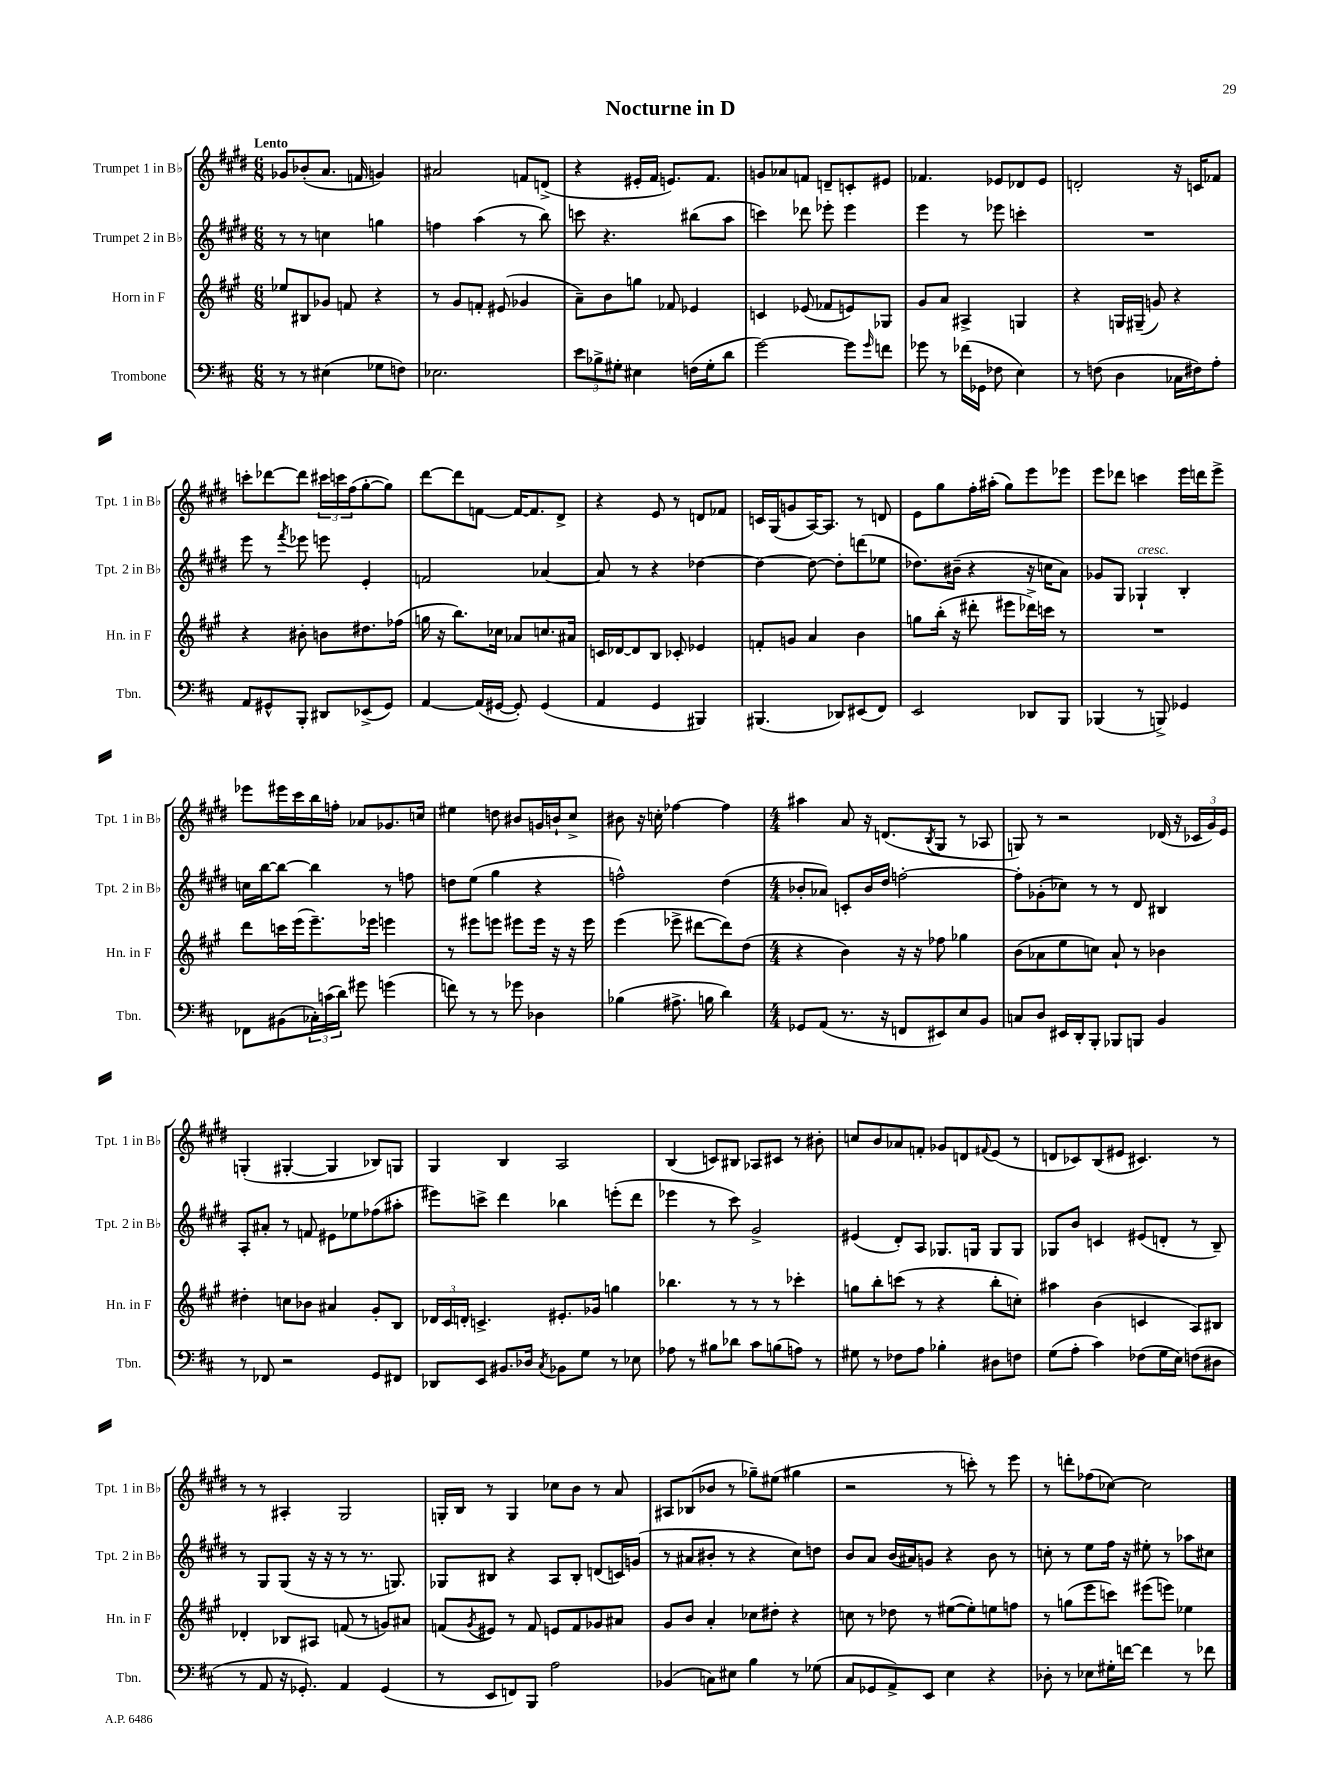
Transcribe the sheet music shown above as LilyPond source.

\header { title = "Nocturne in D" }
<<
\new StaffGroup <<
\new Staff = "s0" \with { instrumentName = "Trumpet 1 in Bb" shortInstrumentName = "Tpt. 1 in Bb" } {
    \clef treble \key e \major \numericTimeSignature \time 6/8 \tempo "Lento"
    ges'8 bes'8-.( a'8. f'16 g'4) |
    ais'2 f'8 d'8->( |
    r4 eis'16-. fis'16 e'8.) fis'8. |
    g'8 aes'8 f'8 d'8-- c'8-. eis'8 |
    fes'4. ees'8 des'8 ees'8 |
    d'2-. r16 c'16 fes'8 |
    c'''8-. des'''8~ des'''8 \tuplet 3/2 { cis'''16 c'''16 fis''16( } gis''8~-. gis''8) |
    dis'''8~ dis'''8 f'8~ f'16~ f'8. dis'8-> |
    r4 e'8 r8 d'8 fes'8 |
    c'16 gis16( g'8 a16~) a8. r8 d'8 |
    e'8 gis''8 fis''16-. ais''16-.( gis''8) e'''8 ees'''8 |
    e'''8 des'''8 c'''4 e'''16 d'''16 e'''8-> |
    ees'''8 eis'''16 cis'''16 b''16 f''16-. aes'8 ges'8. c''16 |
    eis''4 d''8 bis'8 g'16 b'16-! cis''8-> |
    bis'8 r16 c''16-. fes''4~ fes''4 |
    \numericTimeSignature \time 4/4 ais''4 a'8 r16 d'8.( \acciaccatura { b8 } gis8 r8 aes8 |
    g8) r8 r2 des'16( r16 \tuplet 3/2 { ces'16 gis'16) e'16 } |
    g4-.( gis4~-. gis4 bes8) g8 |
    gis4 b4 a2 |
    b4( c'8) bis8 aes8 cis'8 r8 bis'8-. |
    c''8 b'8 aes'8 f'8-. ges'8 d'8 \appoggiatura { fis'8 } e'8( r8 |
    d'8 ces'8) b8( eis'8 cis'4.) r8 |
    r8 r8 ais4-. gis2 |
    g16-. b16 r8 g4 ces''8 b'8 r8 a'8 |
    ais8 bes8( bes'8 r8 ges''8--) eis''8( gis''4 |
    r2 r8 c'''8-.) r8 e'''8 |
    r8 d'''8-. fes''8( ces''8~) ces''2 \bar "|." |
}
\new Staff = "s1" \with { instrumentName = "Trumpet 2 in Bb" shortInstrumentName = "Tpt. 2 in Bb" } {
    \clef treble \key e \major \numericTimeSignature \time 6/8
    r8 r8 c''4 g''4 |
    f''4 a''4( r8 b''8) |
    c'''8 r4. bis''8( a''8 |
    c'''4) des'''8 ees'''8-. ees'''4 |
    e'''4 r8 ees'''8 c'''4-. |
    R2. |
    e'''8 r8 \acciaccatura { fis'''8 } ees'''8 e'''8 e'4-. |
    f'2 aes'4~ |
    aes'8 r8 r4 des''4~ |
    des''4~ des''8~ des''8-. d'''8( ees''8 |
    des''8.) bis'16--( r4 r16 c''16 a'8) |
    ges'8 gis8 ges4-!^\markup { \italic "cresc." } b4-. |
    c''16 b''16~ b''8~ b''4 r8 f''8 |
    d''8 e''8( gis''4 r4 |
    f''2-^) dis''4( |
    \numericTimeSignature \time 4/4 bes'8-. aes'8) c'8-. bes'16 dis''16 f''2~-. |
    f''8-. ges'8-.( ces''8) r8 r8 dis'8 bis4 |
    a8-. ais'8-. r8 f'8 eis'8 ees''8 fes''8( ais''8-. |
    eis'''8) c'''8-> dis'''4 bes''4 e'''8-.( dis'''8 |
    ees'''4 r8 cis'''8) gis'2-> |
    eis'4( dis'8-.) a8 ges8. g16 g8 g8 |
    ges8 b'8 c'4 eis'8( d'8-. r8 b8--) |
    r8 gis8 gis8( r16 r16 r8 r8. g8.) |
    ges8 bis8 r4 a8 bis8-. d'8( c'16) g'16( |
    r8 ais'8 bis'8-. r8 r4 cis''8) d''8 |
    b'8 a'8 b'16( ais'16) g'8 r4 b'8 r8 |
    c''8-. r8 e''8 fis''16 r16 eis''8-. r8 aes''8 cis''8 \bar "|." |
}
\new Staff = "s2" \with { instrumentName = "Horn in F" shortInstrumentName = "Hn. in F" } {
    \clef treble \key a \major \numericTimeSignature \time 6/8
    ees''8 bis8 ges'8 f'8 r4 |
    r8 gis'8 f'8-. eis'8( ges'4 |
    a'8--) b'8 g''8 fes'8 ees'4 |
    c'4 ees'8( fes'8 e'8) ges8 |
    gis'8 a'8 ais4-> g4 |
    r4 g16 gis16--( g'8) r4 |
    r4 bis'8-. b'8 dis''8. fes''16( |
    g''16 r16 b''8.) ces''16 aes'8 c''8. ais'16 |
    c'16 des'16~ des'8 b8 ces'8-. ees'4 |
    f'8-. g'8 a'4 b'4 |
    g''8 b''16-.( r16 dis'''8-. eis'''8 des'''16->) c'''16 r8 |
    R2. |
    d'''8 c'''16 e'''16( e'''8.--) ees'''16 e'''4 |
    r8 eis'''8 e'''8 eis'''8 eis'''16 r16 r16 eis'''16 |
    e'''4( ees'''8-> dis'''8~ dis'''8) d''8( |
    \numericTimeSignature \time 4/4 r4 b'4) r16 r16 fes''8 ges''4 |
    b'8( aes'8 e''8 c''8) aes'8-! r8 bes'4 |
    dis''4-. c''8 bes'8 ais'4 gis'8-. b8 |
    \tuplet 3/2 { des'16 cis'16 d'16-. } c'4.-> eis'8.-. ges'16 g''4 |
    bes''4. r8 r8 r8 ces'''4-. |
    g''8 b''8-. c'''8( r8 r4 b''8-. c''8-.) |
    ais''4 b'4( c'4 a8) bis8 |
    des'4-. bes8 ais8 f'8( r8 g'8) ais'8 |
    f'8( \acciaccatura { gis'8 } eis'8) r8 f'8 e'8 f'8 ges'8 ais'8 |
    gis'8 b'8 a'4-. ces''8 dis''8-. r4 |
    c''8 r8 des''8 r8 eis''8~( eis''8-.) e''8 f''8 |
    r8 g''8( e'''8 c'''8) eis'''8( e'''8) ees''4 \bar "|." |
}
\new Staff = "s3" \with { instrumentName = "Trombone" shortInstrumentName = "Tbn." } {
    \clef bass \key d \major \numericTimeSignature \time 6/8
    r8 r8 eis4( ges8 f8) |
    ees2. |
    \tuplet 3/2 { e'8 bes8-> gis8-. } eis4 f16( gis16-. d'8 |
    g'2~) g'8 \grace { g'16 } f'8 |
    ges'8 r8 fes'16( ges,16 fes8 e4) |
    r8 f8( d4 ces16 fis16) a8-. |
    a,8 gis,8-^ b,,8-. dis,8 ees,8->( gis,8) |
    a,4~ a,16( gis,16~ gis,8-.) gis,4( |
    a,4 g,4 bis,,4) |
    bis,,4.( des,8) eis,8( fis,8) |
    e,2 des,8 b,,8 |
    bes,,4( r8 b,,8->) ges,4 |
    fes,8 bis,8( \tuplet 3/2 { ces16-.) c'16( d'16) } gis'8 g'4( |
    f'8) r8 r8 ges'8 des4 |
    bes4( ais8.-> b16 d'4) |
    \numericTimeSignature \time 4/4 ges,8 a,8( r8. r16 f,8 eis,8) e8 b,8 |
    c8 d8 eis,16 d,16-. b,,8-. bes,,8 b,,8 b,4 |
    r8 fes,8 r2 g,8 fis,8 |
    des,8 e,8 bis,8. des16 \acciaccatura { cis8 } bes,8 g8 r8 ees8 |
    aes8 r8 bis8 des'8 cis'8 b8( a8) r8 |
    gis8 r8 fes8 a8 bes4-. dis8 f8 |
    g8( a8-. cis'4) fes8( g16 e16) f8( dis8 |
    r8 a,8 r16 ges,8.-.) a,4 ges,4( |
    r8 e,8 f,8) b,,8 a2 |
    bes,4( c8) eis8 b4 r8 ges8( |
    cis8 ges,8 a,8->) e,8 e4 r4 |
    des8-. r8 ees8 gis16-. f'16~ f'4 r8 fes'8 \bar "|." |
}
>>
>>
\layout { \context { \Score \remove "Bar_number_engraver" } }
